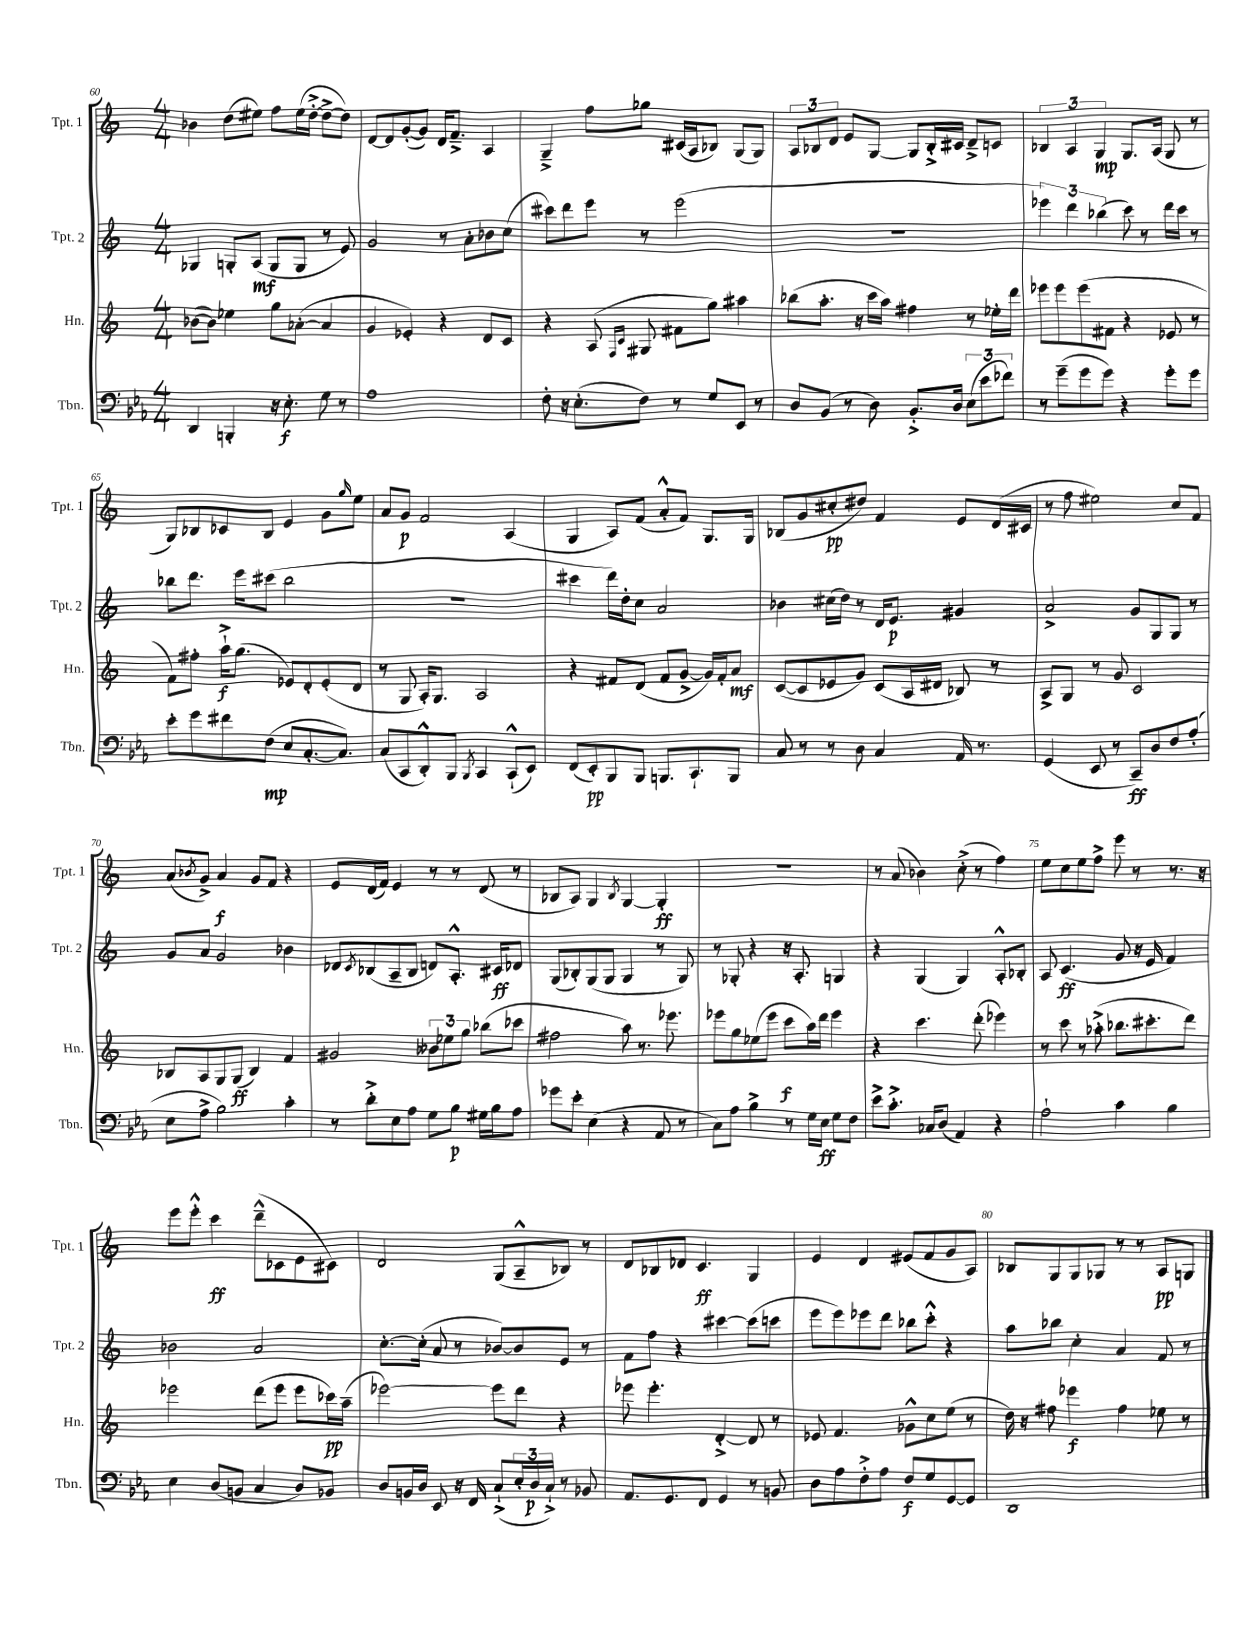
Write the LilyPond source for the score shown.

<<
\new StaffGroup <<
\new Staff = "s0" \with { instrumentName = "Tpt. 1" shortInstrumentName = "Tpt. 1" } {
    \clef treble \key c \major \numericTimeSignature \time 4/4
    bes'4 d''8( eis''8) f''8 eis''16( d''16~-.-> d''8~-> d''8) |
    d'8~ d'8 g'8~-.( g'8) d'16 f'8.---> a4 |
    g4---> f''8 ges''8 cis'16( a16 bes8) g8( g8) |
    \tuplet 3/2 { a8 bes8 d'8 } e'8 g8~ g8 bes16-.-> cis'16 d'8---> c'8 |
    \tuplet 3/2 { bes4 a4 g4\mp } g8. a16( g8 r8 |
    g8) bes8 ces'8 bes8 e'4 g'8 \grace { g''16 } e''8 |
    a'8 g'8\p f'2 a4( |
    g4 a8) f'8( a'8-.-^ f'8) g8. g16 |
    bes8( g'8 cis''8-.\pp dis''8) f'4 e'8 d'16( cis'16 |
    r8 f''8 eis''2) c''8 f'8 |
    a'8( \acciaccatura { bes'8 } g'8->) a'4\f g'8 f'8 r4 |
    e'8 d'16( f'16) e'4 r8 r8 d'8( r8 |
    bes8 a8) g4 \acciaccatura { bes8 } g4~ g4-.\ff |
    R1 |
    r8 a'8( bes'4) c''8-.->( r8 f''4) |
    e''8 c''8 e''8 f''8-> e'''8 r8 r8. r16 |
    e'''8 e'''8-.-^ c'''4\ff d'''8---^( ces'8 e'8 cis'8) |
    d'2 g8( a8---^ bes8) r8 |
    d'8 bes8 des'8 c'4.\ff g4 |
    e'4 d'4 eis'8( f'8 g'8 a8) |
    bes8 g8 g8 ges8 r8 r8 a8\pp g8 \bar "|." |
}
\new Staff = "s1" \with { instrumentName = "Tpt. 2" shortInstrumentName = "Tpt. 2" } {
    \clef treble \key c \major \numericTimeSignature \time 4/4
    ges4 g8-. a8\mf( g8 g8 r8 e'8) |
    g'2 r8 a'8-. bes'8 c''8( |
    cis'''8) d'''8 e'''8 r8 e'''2( |
    R1 |
    \tuplet 3/2 { ees'''4) d'''4 bes''4( } c'''8) r8 d'''16 c'''16 r8 |
    bes''8 d'''8. e'''16 cis'''8( bes''2 |
    R1 |
    cis'''4 d'''16) d''16-. c''8 a'2 |
    bes'4 cis''16( d''16) r8 d'16 e'8.\p gis'4 |
    a'2-> g'8 g8 g8 r8 |
    g'8 a'8 g'2 bes'4 |
    des'8 \acciaccatura { c'8 } bes8( a8-- bes8 d'8) a8.-.-^ cis'16\ff des'8 |
    g8( bes8-.) g8( g8 g4 r8 g8) |
    r8 ges8-. r4 r16 a8.-. g4 |
    r4 g4( g4) a8-.-^ bes8-. |
    a8 c'4.\ff( g'8 r16 e'16 f'4) |
    bes'2 a'2 |
    c''8.~-. c''16-.( a'8 r8 bes'8~) bes'8 e'8 r8 |
    f'8 f''8 r4 cis'''4~ cis'''8( c'''8 |
    e'''8 e'''8) ees'''8 d'''8 bes''8 c'''8-.-^ r4 |
    a''8 bes''8 c''4-. a'4 f'8 r8 \bar "|." |
}
\new Staff = "s2" \with { instrumentName = "Hn." shortInstrumentName = "Hn." } {
    \clef treble \key c \major \numericTimeSignature \time 4/4
    bes'8~( bes'8) ees''4 g''8 aes'8~-.( aes'4 |
    g'4 ees'4-.) r4 d'8 c'8 |
    r4 a8( \grace { f16 c'16 } gis8 fis'8 g''8) ais''4 |
    bes''8( a''8.-. r16 c'''16 a''16) fis''4 r8 ees''16-. d'''16 |
    ees'''8 ees'''8 ees'''8( fis'8 r4 ees'8 r8 |
    f'8) fis''8-. a''16-!->\f g''8.( ees'8) d'8-. ees'8-.( d'8 |
    r8 g8 a16-.) g8. a2 |
    r4 fis'8 d'8( fis'8 g'8~-> g'16) fis'16-. a'8\mf |
    c'8~( c'8 ees'8 g'8) c'8( a16 dis'16 bes8) r8 |
    a8-> g8 r8 g'8 c'2 |
    bes8 a8 g8 g8\ff( bes4) f'4 |
    gis'2 \tuplet 3/2 { beses'8 ees''8 g''8 } bes''8( ces'''8 |
    fis''2 a''8) r8. ees'''8. |
    ees'''8 g''8 ees''8( ees'''8 c'''8\f a''16) d'''16 ees'''4 |
    r4 c'''4. d'''8-.( ees'''4) |
    r8 c'''8 r8 aes''8-.->( bes''8. cis'''8.-. d'''8) |
    ees'''2 d'''8( ees'''8 ees'''8 ces'''16\pp) a''16--( |
    ees'''2~) ees'''8 d'''8 r4 |
    ees'''8 ees'''4.-. d'4~-.-> d'8 r8 |
    ees'8 f'4. ges'8-^ c''8 e''8( r8 |
    d''16) r16 fis''8 ees'''4\f fis''4 ees''8 r8 \bar "|." |
}
\new Staff = "s3" \with { instrumentName = "Tbn." shortInstrumentName = "Tbn." } {
    \clef bass \key ees \major \numericTimeSignature \time 4/4
    d,4 b,,4-. r16 ees8.-.\f g8 r8 |
    aes1 |
    f8-. r16 ees8.-.( f8) r8 g8 ees,8 r8 |
    d8 bes,8( r8 d8) bes,8.-.-> d16 \tuplet 3/2 { ees8( ees'8 fes'8) } |
    r8 g'8--( g'8 g'8) r4 g'8-. g'8 |
    ees'8-. g'8 fis'8 f8\mp( ees8 c8.~-. c8.) |
    c8( c,8 d,8-.-^) bes,,8 \acciaccatura { bes,,8 } c,4 c,8-!-^( ees,8) |
    f,8( ees,8-.\pp) bes,,8 bes,,8 b,,8. c,8.-! b,,8 |
    c8 r8 r8 d8 c4 aes,16 r8. |
    g,4( ees,8 r8 c,8--\ff) d8 f8 aes8-.( |
    ees8 aes8-> bes2) c'4-. |
    r8 d'8-.-> ees8 aes8 g8 bes8\p gis16 bes16 aes8 |
    ges'8 ees'8-. ees4( r4 aes,8 r8 |
    c8) aes8 bes4-> r8 g16 ees16\ff g8 f8 |
    ees'8-> c'8.-.-> ces16 d8( aes,4) r4 |
    aes2-! c'4 bes4 |
    ees4 d8( b,8 c4 d8) bes,8 |
    d8 b,16 d16 ees,8 r16 f,16 c8-!->( \tuplet 3/2 { ees16-. d16\p c16-!->) } r8 bes,8 |
    aes,8. g,8. f,8 g,4 r8 b,8 |
    d8 aes8 f8-.-> aes8 f8\f g8 g,8~ g,8 |
    d,1 \bar "|." |
}
>>
>>
\layout { \context { \Score currentBarNumber = #60 \override BarNumber.break-visibility = ##(#f #t #t) barNumberVisibility = #(every-nth-bar-number-visible 5) } }
